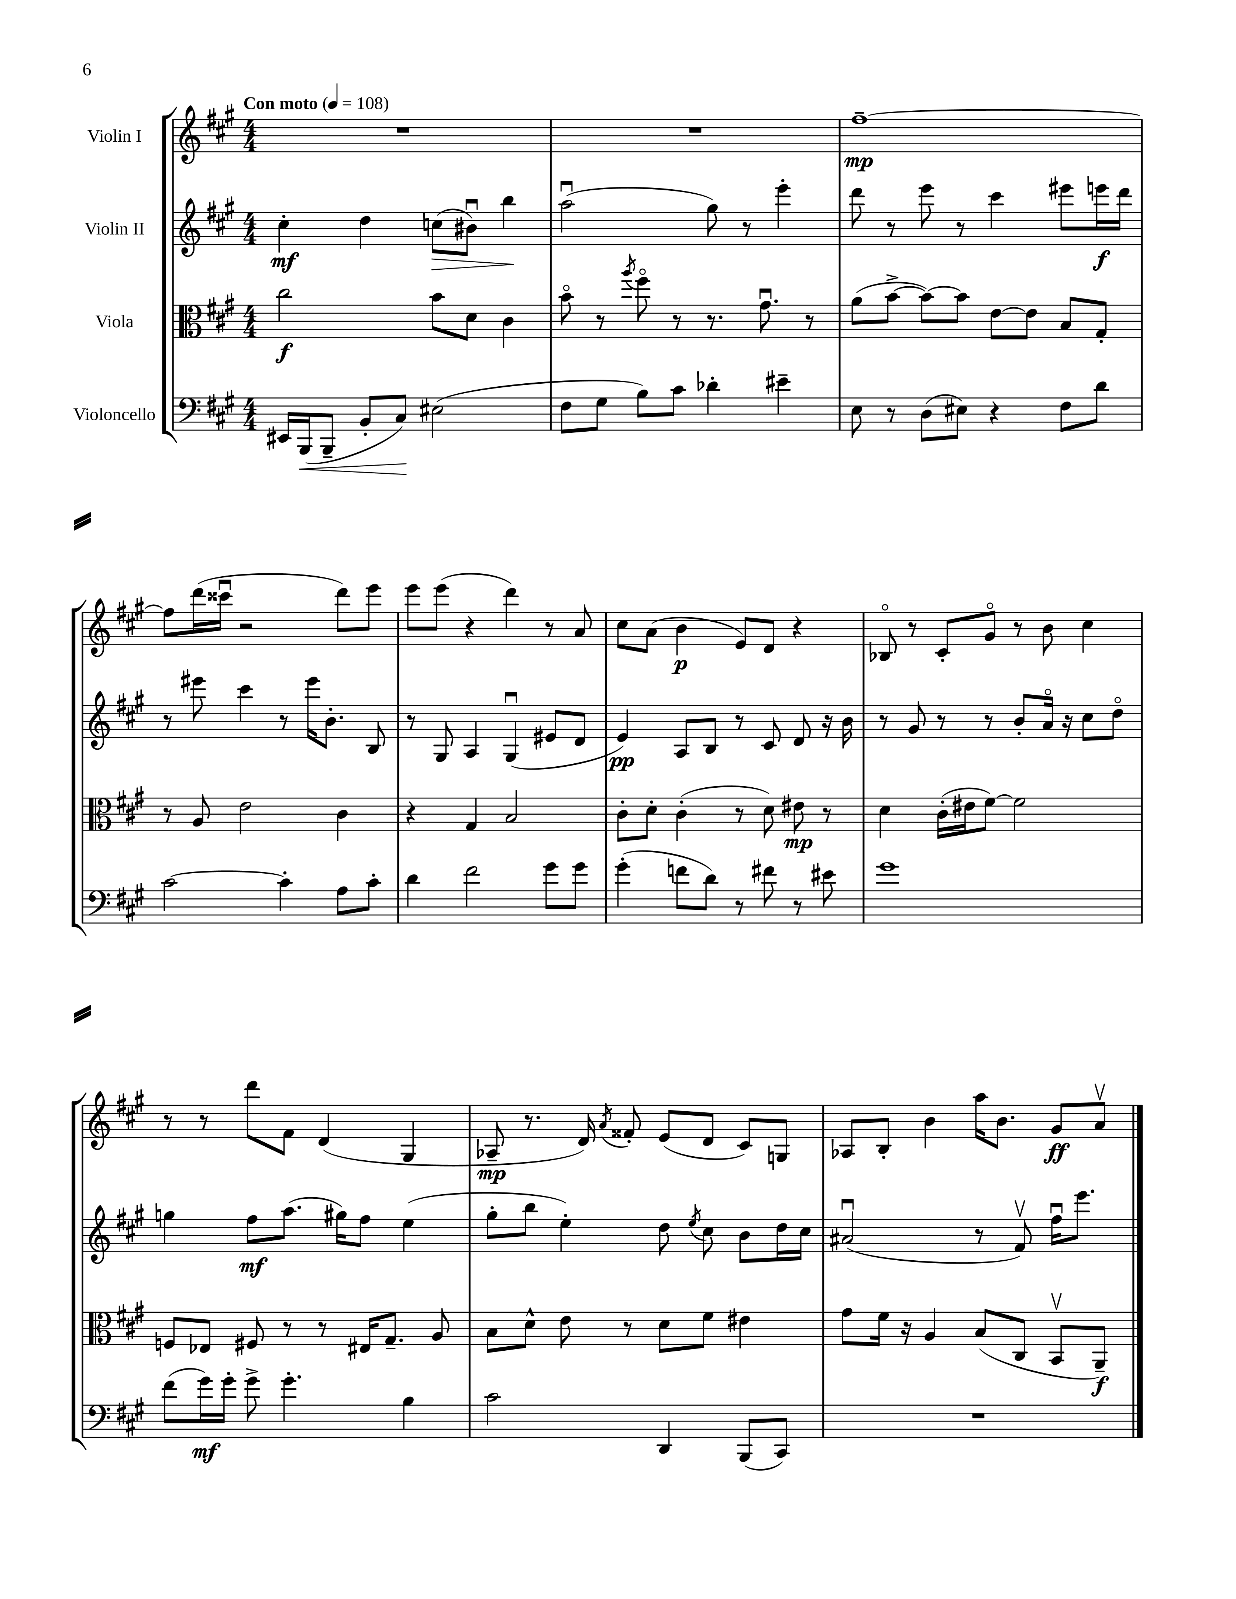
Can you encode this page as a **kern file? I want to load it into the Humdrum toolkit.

**kern	**kern	**kern	**kern
*staff4	*staff3	*staff2	*staff1
*clefF4	*clefC3	*clefG2	*clefG2
*k[f#c#g#]	*k[f#c#g#]	*k[f#c#g#]	*k[f#c#g#]
*M4/4	*M4/4	*M4/4	*M4/4
*MM108	*MM108	*MM108	*MM108
16EE#	2cc#	4cc#'	1r
(16BBB	.	.	.
8BBB~	.	.	.
8BB'	.	4dd	.
8C#)	.	.	.
(2E#	8b	(8cc	.
.	8d	8b#u)	.
.	4c#	4bb	.
=	=	=	=
8F#	8bo	(2aau	1r
8G#	8r	.	.
.	8qaa	.	.
8B)	8ff#o	.	.
8c#	8r	.	.
4d-'	8.r	8gg#)	.
.	.	8r	.
.	8.g#u	.	.
4e#~	.	4eee'	.
.	8r	.	.
=	=	=	=
8E	(8a	8ddd	[1ff#~
8r	[8b^	8r	.
(8D	8b_)	8eee	.
8E#)	8b]	8r	.
4r	[8e	4ccc#	.
.	8e]	.	.
8F#	8B	8eee#	.
8d	8G#'	16eee	.
.	.	16ddd	.
=	=	=	=
[2c#	8r	8r	8ff#]
.	8A	8eee#	(16ddd
.	.	.	16ccc##u
.	2e	4ccc#	2r
4c#']	.	8r	.
.	.	16eee#	.
.	.	8.b'	.
8A	4c#	.	8ddd)
8c#'	.	8B	8eee
=	=	=	=
4d	4r	8r	8eee
.	.	8G#	(8eee
2f#	4G#	4A	4r
.	2B	(4G#u	4ddd)
8g#	.	8e#	8r
8g#	.	8d	8a
=	=	=	=
(4g#'	8c#'	4e)	8cc#
.	8d'	.	(8a
8f	(4c#'	8A	4b
8d)	.	8B	.
8r	8r	8r	8e)
8f#	8d)	8c#	8d
8r	8e#	8d	4r
8e#	8r	16r	.
.	.	16b	.
=	=	=	=
1g#	4d	8r	8B-o
.	.	8g#	8r
.	(16c#'	8r	8c#'
.	16e#	.	.
.	[8f#)	8r	8g#o
.	2f#]	8b'	8r
.	.	16ao	8b
.	.	16r	.
.	.	8cc#	4cc#
.	.	8ddo	.
=	=	=	=
(8f#	8F	4gg	8r
16g#)	8E-	.	8r
16g#'	.	.	.
8g#^	8F#	8ff#	8ddd
4.g#'	8r	(8.aa	8f#
.	8r	.	(4d
.	.	16gg#)	.
.	16E#	8ff#	.
.	8.G#~	.	.
4B	.	(4ee	4G#
.	8A	.	.
=	=	=	=
2c#	8B	8gg#'	8A-~
.	8d^^	8bb	8.r
.	8e	4ee')	.
.	.	.	16d)
.	.	.	8qa
.	8r	.	8f##'
4DD	8d	8dd	(8e
.	.	8qee	.
.	8f#	8cc#	8d
(8BBB	4e#	8b	8c#)
8CC#)	.	16dd	8G
.	.	16cc#	.
=	=	=	=
1r	8g#	(2a#u	8A-
.	16f#	.	8B'
.	16r	.	.
.	4A	.	4b
.	(8B	8r	16aa
.	.	.	8.b
.	8C#	8f#v)	.
.	8BBv	16ff#u	8g#
.	.	8.eee	.
.	8AA~)	.	8av
==	==	==	==
*-	*-	*-	*-
